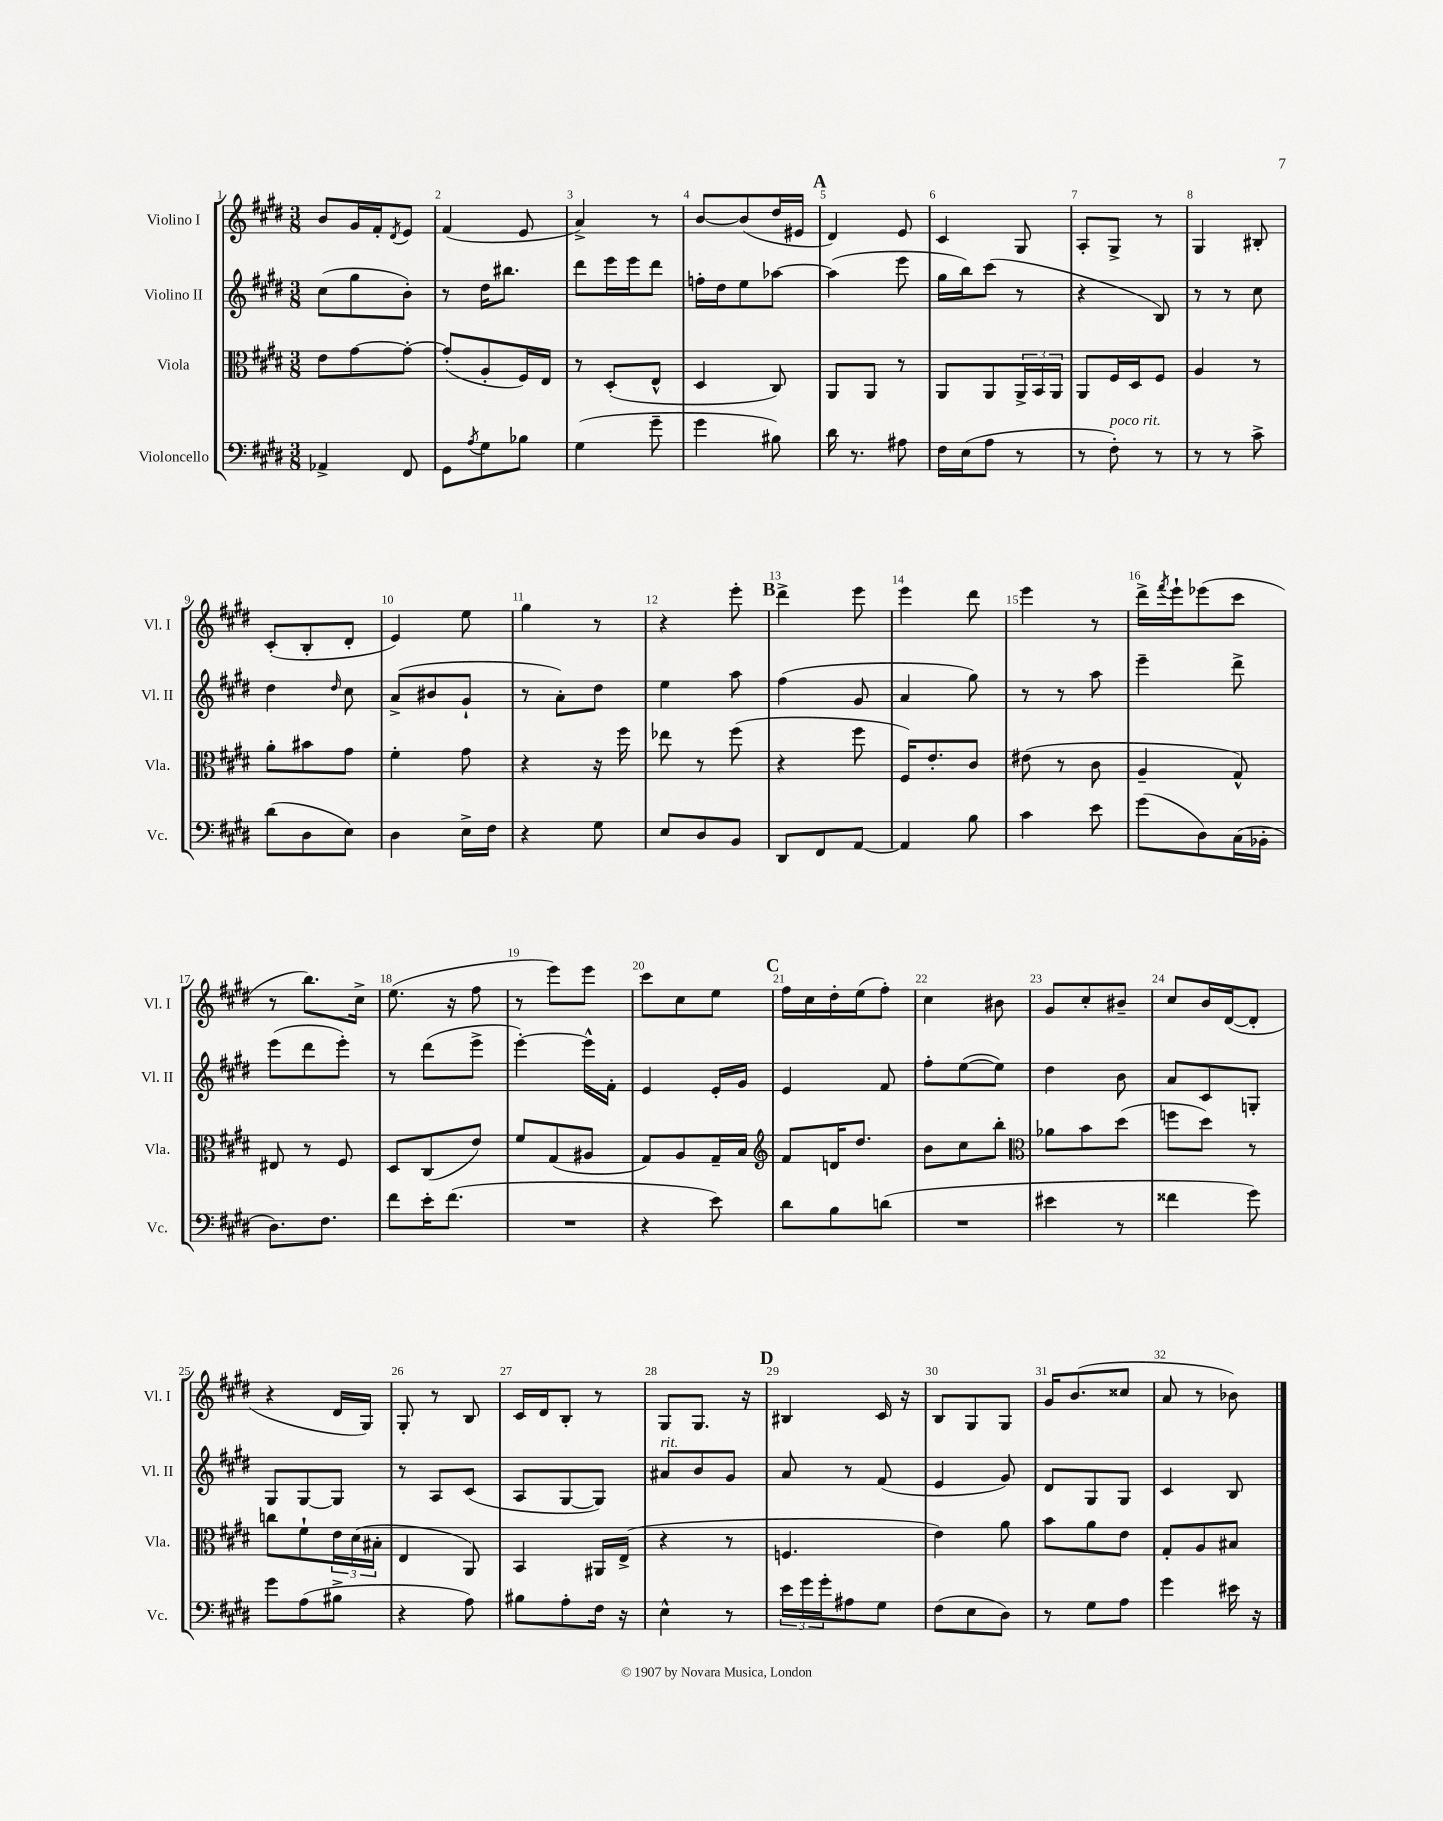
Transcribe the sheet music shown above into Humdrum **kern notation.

**kern	**kern	**kern	**kern
*part4	*part3	*part2	*part1
*staff4	*staff3	*staff2	*staff1
*I"Violoncello	*I"Viola	*I"Violino II	*I"Violino I
*I'Vc.	*I'Vla.	*I'Vl. II	*I'Vl. I
*clefF4	*clefC3	*clefG2	*clefG2
*k[f#c#g#d#]	*k[f#c#g#d#]	*k[f#c#g#d#]	*k[f#c#g#d#]
*M3/8	*M3/8	*M3/8	*M3/8
=1	=1	=1	=1
4AA-X^/	8e\L	(8cc#\L	8b/L
.	[8g#\	8gg#\	16g#/L
.	.	.	16f#'/J
.	.	.	8qd#/
8FF#/	8g#'\J_	8b'\J)	8e/J
=2	=2	=2	=2
8GG#\L	(8g#'/L]	8r	(4f#/
8qA/	.	.	.
8G#\	8A'/	16dd#\KL	.
.	.	8.bb#X\J	.
8B-X\J	16F#/L)	.	8e/
.	16E/JJ	.	.
=3	=3	=3	=3
(4G#\	8r	8ddd#\L	4a^/)
.	(8D#'/L	16eee\L	.
.	.	16eee\J	.
8g#~\	8E^^/J	8ddd#\J	8r
=4	=4	=4	=4
4g#\	4D#/	16ffn'\LL	[8b/L
.	.	16dd#\J	.
.	.	8ee\	(8b/]
8B#X\)	8C#/)	[8aa-X\J	16dd#/L
.	.	.	16e#X/JJ
!!LO:REH:place=s1:t=A
=5	=5	=5	=5
16d#\	8AA/L	(4aa-\]	4d#/)
8.r	.	.	.
.	8AA/J	.	.
8A#X\	8r	8eee\	8e/
=6	=6	=6	=6
16F#\LL	8AA/L	16gg#\LL	4c#/
(16E\J	.	16bb\J)	.
8A\J	8AA/	(8ccc#\J	.
8r	24AA^/L	8r	8G#/
.	24BB/	.	.
.	24AA/JJ	.	.
=7	=7	=7	=7
8r	8AA/L	4r	8A'/L
!LO:TX:a:i:t=poco rit.	!	!	!
8F#'\)	16F#/L	.	8G#^/J
.	16D#/J	.	.
8r	8F#/J	8B/)	8r
=8	=8	=8	=8
8r	4A/	8r	4G#/
8r	.	8r	.
8c#^\	8r	8cc#\	8B#X'/
!!LO:LB:g=z
=9	=9	=9	=9
(8d#\L	8a'\L	4dd#\	(8c#'/L
8D#\	8b#X\	.	8B'/
.	.	16qqdd#/	.
8E\J)	8g#\J	8cc#\	8d#'/J
=10	=10	=10	=10
4D#\	4f#'\	(8a^/L	4e/)
.	.	8b#X/	.
16E^\LL	8g#\	8g#`/J	8ee\
16F#\JJ	.	.	.
=11	=11	=11	=11
4r	4r	8r	4gg#\
.	.	8a'\L)	.
8G#\	16r	8dd#\J	8r
.	16ff#\	.	.
=12	=12	=12	=12
8E/L	8ee-X\	4ee\	4r
8D#/	8r	.	.
8BB/J	(8ff#\	8aa\	8eee'\
!!LO:REH:place=s1:t=B
=13	=13	=13	=13
8DD#/L	4r	(4ff#\	4ddd#^\
8FF#/	.	.	.
[8AA/J	8ff#\	8g#/	8eee\
=14	=14	=14	=14
4AA/]	16F#/KL)	4a/	4eee\
.	8.e'/	.	.
8B\	8c#/J	8gg#\)	8ddd#\
=15	=15	=15	=15
4c#\	(8e#X\	8r	4eee\
.	8r	8r	.
8e\	8c#\	8aa\	8r
=16	=16	=16	=16
(8g#\L	4A~/	4eee~\	16ddd#^\LL
.	.	.	8qfff#/
.	.	.	16eee`\J
8D#\)	.	.	(8eee-X\
(16C#\L	8G#^^/)	8ddd#^\	8ccc#\J
16BB-X'\JJ	.	.	.
!!LO:LB:g=z
=17	=17	=17	=17
8.D#\L)	8E#X/	(8eee\L	8r
.	8r	8ddd#\	8.bb\L)
8.F#\J	.	.	.
.	8F#/	8eee'\J)	.
.	.	.	16cc#^\Jk
=18	=18	=18	=18
8f#\L	8D#/L	8r	(8.ee\
16e'\K	(8C#/	(8ddd#\L	.
(8.f#\J	.	.	16r
.	8e/J)	8eee^\J	8ff#\
=19	=19	=19	=19
4.r	8f#/L	[4eee'\)	8r
.	(8G#/	.	8eee\L)
.	8A#X/J	16eee^^\LL]	8eee\J
.	.	16f#'\JJ	.
=20	=20	=20	=20
4r	8G#/L)	4e/	8ccc#\L
.	8A/	.	8cc#\
8e\)	16G#~/L	16e'/LL	8ee\J
.	16B/JJ	16g#/JJ	.
!!LO:REH:place=s1:t=C
=21	=21	=21	=21
*	*clefG2	*	*
8d#\L	8f#/L	4e/	16ff#\LL
.	.	.	16cc#\
8B\	16dn/K	.	16dd#'\
.	8.dd#/J	.	(16ee\J
(8dn\J	.	8f#/	8ff#'\J)
=22	=22	=22	=22
4.r	8b\L	8ff#'\L	4cc#\
.	8cc#\	([8ee\	.
.	8bb'\J	8ee\J])	8b#X\
=23	=23	=23	=23
*	*clefC3	*	*
4e#X\	8a-X\L	4dd#\	8g#/L
.	8b\	.	8cc#'/
8r	(8dd#\J	8b\	8b#X~/J
=24	=24	=24	=24
4f##X\	8ffn\L	8a/L	8cc#/L
.	8dd#\J)	8c#/	16b/L
.	.	.	([16d#/J
8g#\)	8r	8Gn'/J	8d#'/J]
!!LO:LB:g=z
=25	=25	=25	=25
8g#\L	8ccn\L	8G#/L	4r
(8A\	8f#`\	[8G#/	.
8B#X^\J	24e\L	8G#/J]	16d#/LL
.	(24d#\	.	.
.	.	.	16G#/JJ)
.	24B#X'\JJ	.	.
=26	=26	=26	=26
4r	4E/	8r	8G#'/
.	.	8A/L	8r
8A\)	8AA/)	(8c#/J	8B/
=27	=27	=27	=27
8B#X\L	4BB/	8A/L	16c#/LL
.	.	.	16d#/J
8A'\	.	[8G#/	8B'/J
16F#\Jk	16AA#X/LL	8G#/J])	8r
16r	(16E^/JJ	.	.
=28	=28	=28	=28
!	!	!LO:TX:a:i:t=rit.	!
4E^^\	4r	8a#X/L	8G#/L
.	.	8b/	8.G#/J
8r	8r	8g#/J	.
.	.	.	16r
!!LO:REH:place=s1:t=D
=29	=29	=29	=29
24e\LL	4.Fn/	8a/	4B#X/
24g#\	.	.	.
24g#'\J	.	.	.
8A#X\	.	8r	.
8G#\J	.	(8f#/	16c#/
.	.	.	16r
=30	=30	=30	=30
(8F#\L	4e\)	4e/	8B/L
8E\	.	.	8G#/
8D#\J)	8a\	8g#/)	8G#/J
=31	=31	=31	=31
8r	8b\L	8d#/L	16g#/KL
.	.	.	(8.b/
8G#\L	8a\	8G#/	.
8A\J	8e\J	8G#/J	8cc##X/J
=32	=32	=32	=32
4g#\	8G#'/L	4c#/	8a/
.	8A/	.	8r
16e#X\	8B#X/J	8B/	8b-X\)
16r	.	.	.
==	==	==	==
*-	*-	*-	*-
